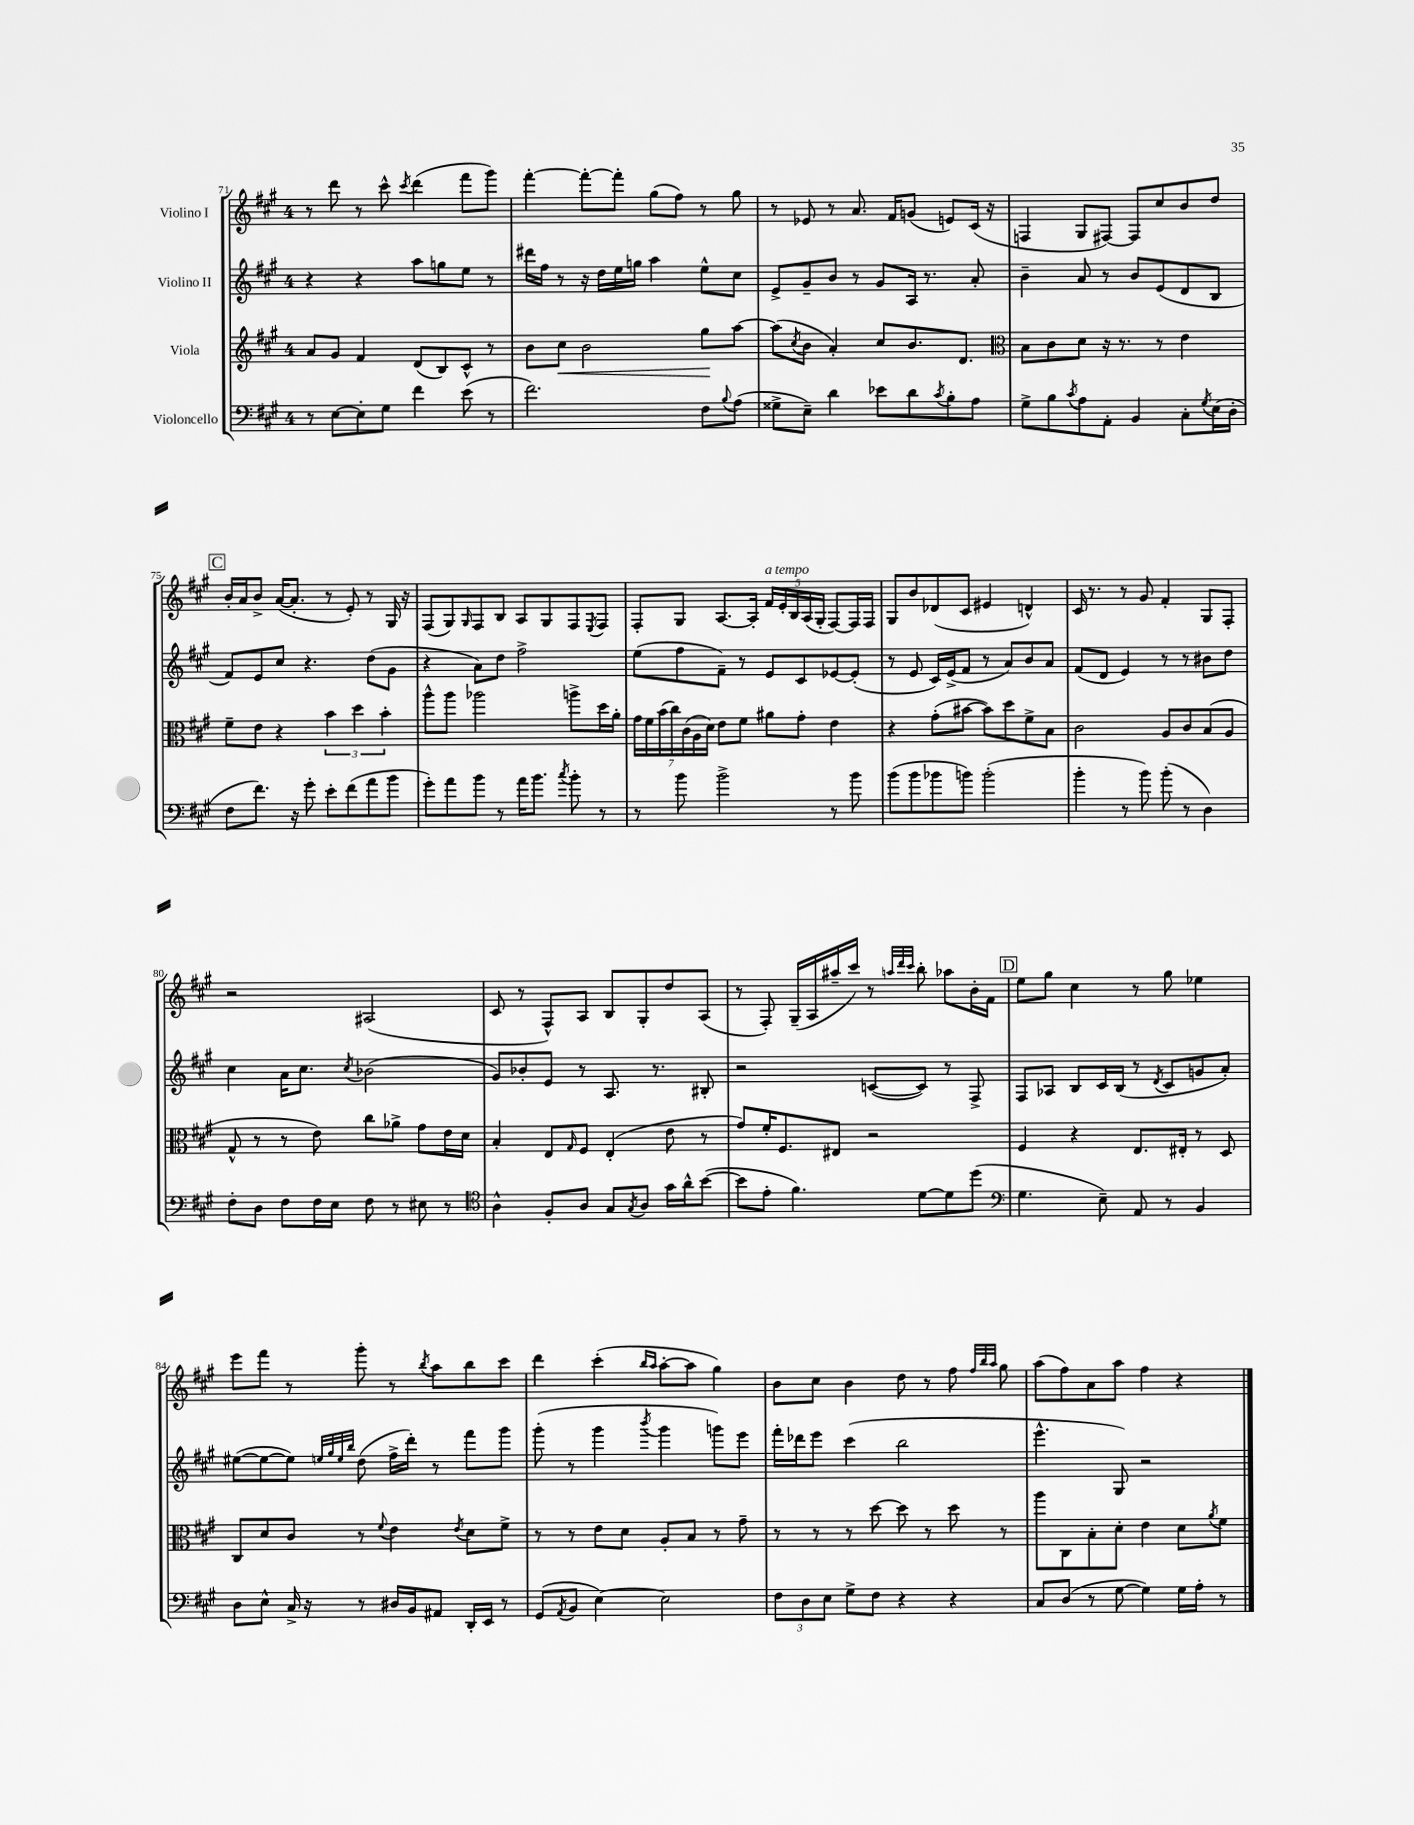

**kern	**kern	**dynam	**kern	**kern
*part4	*part3	*part3	*part2	*part1
*staff4	*staff3	*staff3	*staff2	*staff1
*I"Violoncello	*I"Viola	*	*I"Violino II	*I"Violino I
*clefF4	*clefG2	*	*clefG2	*clefG2
*k[f#c#g#]	*k[f#c#g#]	*	*k[f#c#g#]	*k[f#c#g#]
*M4/4	*M4/4	*	*M4/4	*M4/4
=71	=71	=71	=71	=71
8r	8a/L	.	4r	8r
[8E\L	8g#/J	.	.	8ddd\
8E'\]	4f#/	.	4r	8r
8G#\J	.	.	.	8ccc#^^\
.	.	.	.	8qccc#/
4f#\	(8d/L	.	8aa\L	(4ddd\
.	8B/)	.	8ggn\	.
(8e\	8c#^^/J	.	8ee\J	8fff#\L
8r	8r	.	8r	8ggg#\J)
=72	=72	=72	=72	=72
2.f#\)	8b\L	.	16ddd#X\LL	[4fff#'\
.	.	.	16ff#\JJ	.
!	!	!LO:HP:b	!	!
.	8cc#\J	<	8r	.
.	2b\	.	16r	8fff#'\L_
.	.	.	16dd\LL	.
.	.	.	16ee\	8fff#'\J]
.	.	.	16ggn\JJ	.
.	.	.	4aa\	(8gg#\L
.	.	.	.	8ff#\J)
8F#\L	8gg#\L	.	8ee^^\L	8r
8qqB/	.	.	.	.
(8A\J	[8aa\J	[	8cc#\J	8gg#\
=73	=73	=73	=73	=73
8G##X^\L	(8aa\L]	.	8e^/L	8r
.	8qcc#/	.	.	.
8E~\J)	8b\J	.	8g#~/	8e-X/
4d\	4a'/)	.	8b/J	8r
.	.	.	8r	8.a/
8e-X\L	8cc#/L	.	8g#/L	.
.	.	.	.	16f#/KL
8d\	8.b/	.	16A/Jk	(8gn/J
.	.	.	8.r	.
8qc#/	.	.	.	.
8B'\	.	.	.	8en/L)
.	8.d/J	.	.	.
8A\J	.	.	8a'/	(16c#/Jk
.	.	.	.	16r
=74	=74	=74	=74	=74
*	*clefC3	*	*	*
8G#^\L	8B\L	.	4b~\	4Fn/
8B\	8c#\	.	.	.
8qc#/	.	.	.	.
8A\	8d\J	.	8a/	8G#/L
8AA'\J	16r	.	8r	[8F#X/J)
.	8.r	.	.	.
4BB/	.	.	8b/L	8F#/L]
.	8r	.	(8e/	8cc#/
8C#'\L	4e\	.	8d/	8b/
8qG#/	.	.	.	.
(16E\L	.	.	8B/J	8dd/J
16D'\JJ	.	.	.	.
!!LO:LB:g=z
!!LO:REH:place=s1:t=C
=75	=75	=75	=75	=75
8F#\L	8f#~\L	.	8f#/L)	16b'/LL
.	.	.	.	16a/J
8.f#\J)	8e\J	.	8e/	8b^/J
.	4r	.	8cc#/J	([16a/KL
16r	.	.	.	8.a'/J]
8g#'\	.	.	4.r	.
8e'\L	6b\	.	.	8r
(8f#\	.	.	.	8e'/)
.	6dd\	.	.	.
8a\	.	.	(8dd\L	8r
.	6b'\	.	.	.
8b\J	.	.	8g#\J	16G#/
.	.	.	.	16r
=76	=76	=76	=76	=76
8g#'\L)	8aa^^\L	.	4r	(8F#/L
8a\	8aa\J	.	.	8G#/)
.	.	.	.	16qqG#/
8b\J	2aa-X\	.	8a\L)	8F#/
8r	.	.	8dd\J	8B/J
16a\KL	.	.	2ff#^\	8A/L
8.b\J	.	.	.	.
.	.	.	.	8G#/
8qcc#/	.	.	.	.
8b'\	8aan^\L	.	.	8F#/
.	.	.	.	8qE/
8r	16dd\L	.	.	8F#/J
.	16a'\JJ	.	.	.
=77	=77	=77	=77	=77
8r	28g#\LL	.	(8ee\L	8F#'/L
.	28f#\	.	.	.
.	(28b\	.	.	.
.	28cc#\)	.	.	.
8b\	.	.	8ff#\	8G#/J
.	(28c#\	.	.	.
.	28A\	.	.	.
.	28d\JJ)	.	.	.
2b^\	8e\L	.	8f#~\J)	[8.A/L
.	8f#\J	.	8r	.
.	.	.	.	16A'/Jk]
!	!	!	!	!LO:TX:a:i:t=a tempo
.	8a#X\L	.	8e/L	20f#/LL
.	.	.	.	20e'/
.	.	.	.	20B/
.	8g#'\J	.	8c#/	.
.	.	.	.	(20A/
.	.	.	.	20G#'/JJ
8r	4e\	.	[8e-X/	[8F#/L)
8b\	.	.	(8e-'/J]	16F#/L]
.	.	.	.	16F#/JJ
=78	=78	=78	=78	=78
(8b\L	4r	.	8r	8G#/L
8b\	.	.	8e/	8b/
8b-X\	(8g#'\L	.	16c#/LL)	(8d-X/
.	.	.	(16e^/J	.
8bn\J)	[8b#X\J	.	8f#/J	8c#/J
(2b'\	8b#\L])	.	8r	4e#X/
.	8dd\	.	8a/L)	.
.	8f#^\	.	8b/	4dn^^/)
.	8B\J	.	8a/J	.
=79	=79	=79	=79	=79
4b'\	2c#\	.	(8f#/L	16c#/
.	.	.	.	8.r
.	.	.	8d/J	.
8r	.	.	4e/)	8r
8b\)	.	.	.	8g#/
(8b'\	8A/L	.	8r	4f#'/
8r	8c#/	.	8r	.
4D\)	(8B/	.	8b#X\L	8G#/L
.	8A/J	.	8dd\J	8F#'/J
!!LO:LB:g=z
=80	=80	=80	=80	=80
8F#'\L	8G#^^/	.	4cc#\	2r
8D\J	8r	.	.	.
8F#\L	8r	.	16a\KL	.
.	.	.	8.cc#\J	.
16F#\L	8e\)	.	.	.
16E\JJ	.	.	.	.
.	.	.	8qcc#/	.
8F#\	8cc#\L	.	(2b-X\	(2A#X/
8r	8a-X^\J	.	.	.
8E#X\	8g#\L	.	.	.
8r	16e\L	.	.	.
.	16d\JJ	.	.	.
=81	=81	=81	=81	=81
*clefC4	*	*	*	*
4A^^\	4B'/	.	8g#/L)	8c#/
.	.	.	8b-X'/	8r
8F#'/L	8E/L	.	8e/J	8F#^^/L)
.	16qqG#/	.	.	.
8A/J	8F#/J	.	8r	8A/J
8G#/L	(4E'/	.	8.A/	8B/L
8qG#/	.	.	.	.
8A/J	.	.	.	8G#'/
.	.	.	8.r	.
16g#\LL	8e\	.	.	8dd/
16a^^\J	.	.	.	.
([8b\J	8r	.	8B#X'/	(8A/J
=82	=82	=82	=82	=82
8b\L]	8g#/L)	.	2r	8r
8e'\J	16f#'/K	.	.	8F#'/)
.	8.F#/	.	.	.
4.f#\)	.	.	.	(16G#~/LL
.	.	.	.	16A/
.	8E#X/J	.	.	16aa#X~/
.	.	.	.	16ccc#/JJ)
.	2r	.	([8cn/L	8r
.	.	.	.	32qqaan/LLL
.	.	.	.	32qqddd/
.	.	.	.	32qqccc#/JJJ
[8d\L	.	.	8c/J])	8bb'\
8d\]	.	.	8r	8aa-X\L
(8dd\J	.	.	8F#^/	16b'\L
.	.	.	.	16f#\JJ
!!LO:REH:place=s1:t=D
=83	=83	=83	=83	=83
*clefF4	*	*	*	*
4.G#\	4F#/	.	8F#/L	8ee\L
.	.	.	8A-X/J	8gg#\J
.	4r	.	8B/L	4cc#\
8E~\)	.	.	16c#/L	.
.	.	.	(16B/JJ	.
8AA/	8.E/L	.	8r	8r
.	.	.	8qd/	.
8r	.	.	8c#/L	8gg#\
.	16E#X'/Jk	.	.	.
4BB/	8r	.	8gn/	4ee-X\
.	8D/	.	8a'/J)	.
!!LO:LB:g=z
=84	=84	=84	=84	=84
8D\L	8C#/L	.	([8ee#X\L	8eee\L
8E^^\J	8d/	.	8ee#\_	8fff#\J
16C#^/	8c#/J	.	8ee#\J])	8r
16r	.	.	.	.
.	.	.	32qqeen/LLL	.
.	.	.	32qqgg#/	.
.	.	.	32qqee/	.
.	.	.	32qqbb/JJJ	.
8r	8r	.	(8dd\	8ggg#'\
.	8qqf#/	.	.	.
16D#X/LL	4e\	.	16ff#^\LL	8r
16BB/J	.	.	16ddd'\JJ)	.
.	.	.	.	8qbb/
8AA#X/J	.	.	8r	8aa\L
.	8qe/	.	.	.
16DD'/LL	8d\L	.	8fff#\L	8bb\
16EE/JJ	.	.	.	.
8r	8f#^\J	.	8ggg#\J	8ccc#\J
=85	=85	=85	=85	=85
(8GG#/L	8r	.	(8ggg#'\	4ddd\
8qAA/	.	.	.	.
8BB/J	8r	.	8r	.
[4E\)	8e\L	.	4ggg#\	(4ccc#'\
.	8d\J	.	.	.
.	.	.	.	16qqbb/LL
.	.	.	8qbbb/	16qqaa/JJ
2E\]	8A'/L	.	4ggg#\	[8aa'\L
.	8B/J	.	.	8aa\J]
.	8r	.	8gggn\L)	4gg#\)
.	8g#~\	.	8eee\J	.
=86	=86	=86	=86	=86
12F#\L	8r	.	16fff#'\LL	8b\L
.	.	.	16ddd-X\J	.
12D\	.	.	.	.
.	8r	.	8eee\J	8cc#\J
12E\J	.	.	.	.
8G#^\L	8r	.	(4ccc#\	4b\
8F#\J	[8dd\	.	.	.
4r	8dd\]	.	2bb\	8dd\
.	8r	.	.	8r
4r	8dd\	.	.	8ff#\
.	.	.	.	32qqff#/LLL
.	.	.	.	32qqbb/
.	.	.	.	32qqaa/JJJ
.	8r	.	.	8gg#\
=87	=87	=87	=87	=87
8C#/L	8aa\L	.	4.eee^^\	(8aa\L
(8D/J	8C#\	.	.	8ff#\)
8r	8B'\	.	.	8a\
[8G#\	8d'\J	.	8G#/)	8aa\J
4G#\])	4e\	.	2r	4ff#\
16G#\LL	8d\L	.	.	4r
16A'\JJ	.	.	.	.
.	8qa/	.	.	.
8r	8f#\J	.	.	.
==	==	==	==	==
*-	*-	*-	*-	*-
